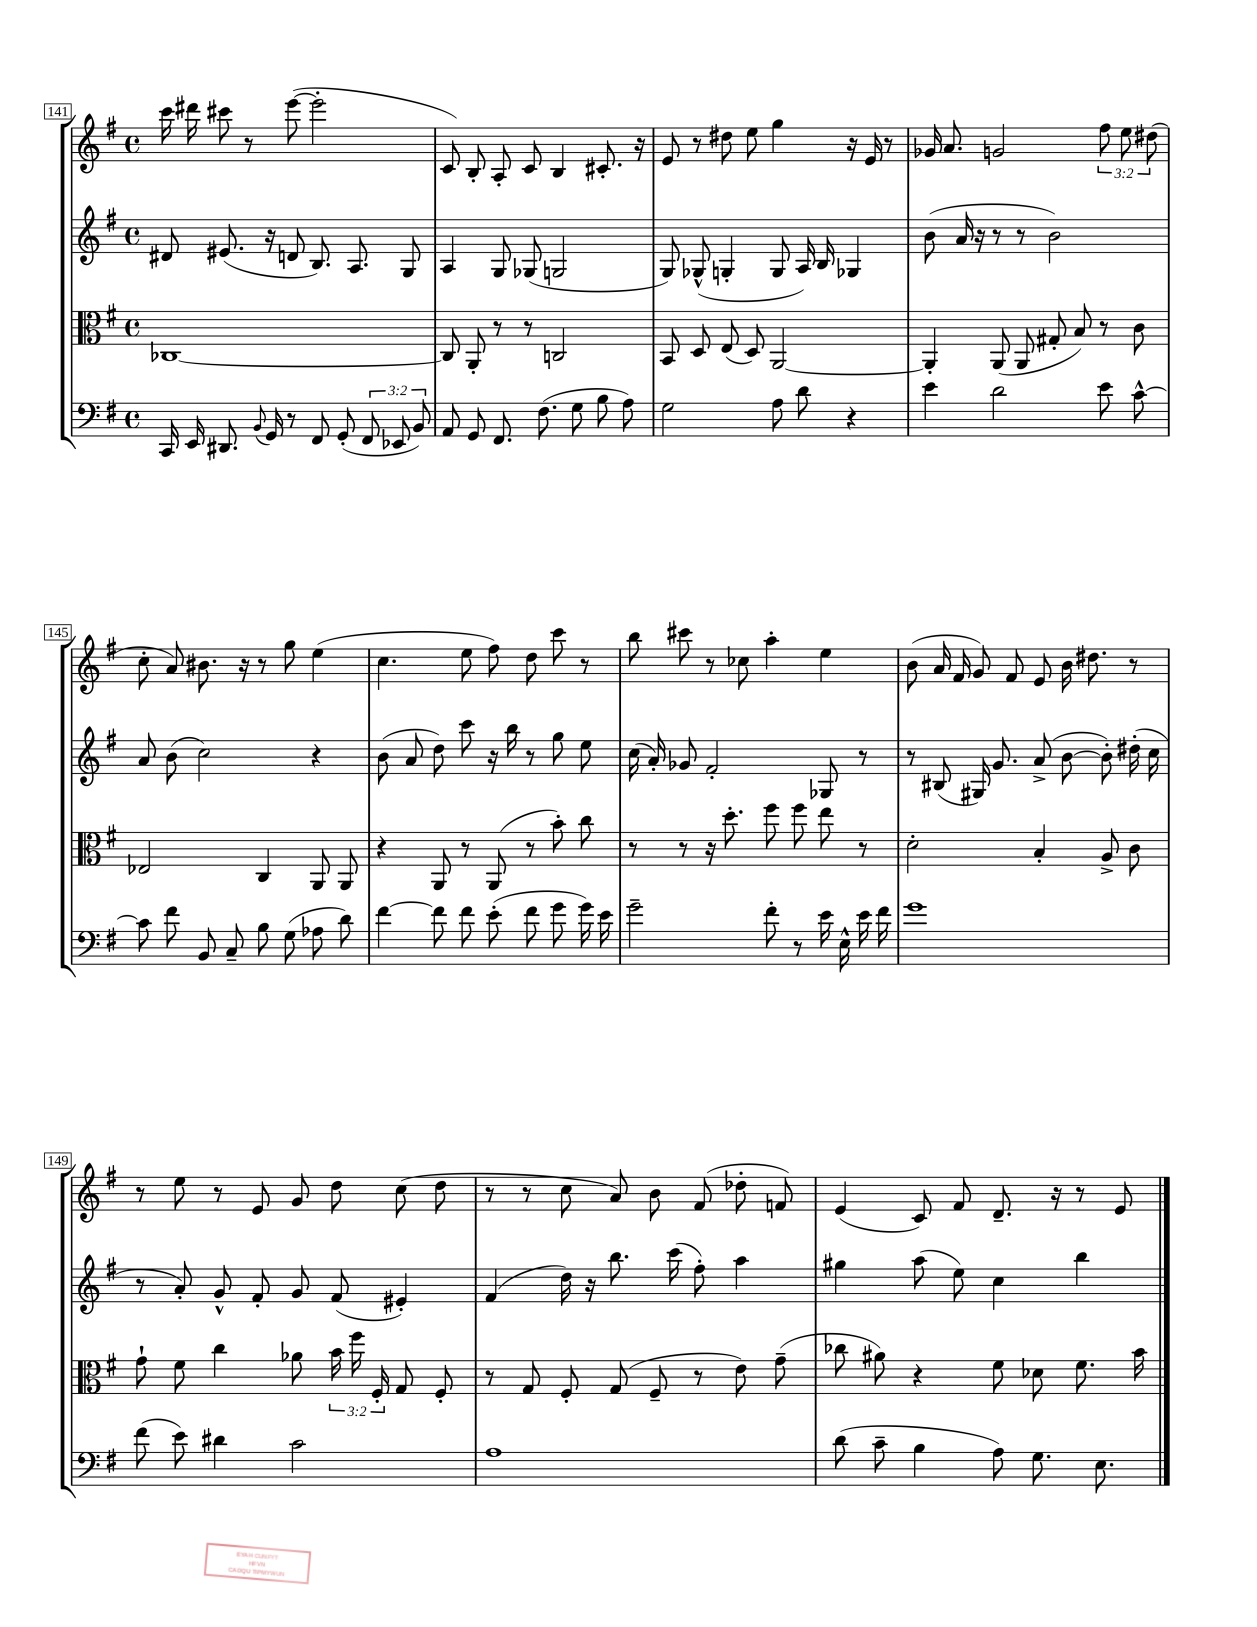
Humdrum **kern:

**kern	**kern	**kern	**kern
*staff4	*staff3	*staff2	*staff1
*clefF4	*clefC3	*clefG2	*clefG2
*k[f#]	*k[f#]	*k[f#]	*k[f#]
*M4/4	*M4/4	*M4/4	*M4/4
*met(c)	*met(c)	*met(c)	*met(c)
16CC	[1C-	8d#	16ccc
16EE	.	.	16ddd#
8.DD#	.	(8.e#	8ccc#
.	.	.	8r
8qqBB	.	.	.
16GG	.	16r	.
8r	.	8d	([8eee
8FF#	.	8.B)	2eee']
(8GG'	.	.	.
.	.	8.A	.
12FF#	.	.	.
12EE-	.	.	.
.	.	8G	.
12BB)	.	.	.
=	=	=	=
8AA	8C-]	4A	8c)
8GG	8AA'	.	8B'
8.FF#	8r	8G	8A'
.	8r	(8G-	8c
(8.F#	.	.	.
.	2C	2G	4B
8G	.	.	.
8B	.	.	8.c#'
8A)	.	.	.
.	.	.	16r
=	=	=	=
2G	8BB	8G)	8e
.	8D	(8G-^^	8r
.	(8E	4G'	8dd#
.	8D)	.	8ee
8A	[2AA	8G	4gg
8d	.	16A)	.
.	.	16B	.
4r	.	4G-	16r
.	.	.	16e
.	.	.	8r
=	=	=	=
4e	4AA']	(8b	16g-
.	.	.	8.a
.	.	16a	.
.	.	16r	.
2d	(8AA	8r	2g
.	8AA	8r	.
.	8G#'	2b)	.
.	8B)	.	.
8e	8r	.	12ff#
.	.	.	12ee
[8c^^	8c	.	.
.	.	.	(12dd#
=	=	=	=
8c]	2E-	8a	8cc'
8f#	.	(8b	8a)
8BB	.	2cc)	8.b#
8C~	.	.	.
.	.	.	16r
8B	4C	.	8r
(8G	.	.	8gg
8A-	8AA	4r	(4ee
8d)	8AA	.	.
=	=	=	=
[4f#	4r	(8b	4.cc
.	.	8a	.
8f#]	8AA	8dd)	.
8f#	8r	8ccc	8ee
(8e'	(8AA	16r	8ff#)
.	.	16bb	.
8f#	8r	8r	8dd
8g	8b')	8gg	8ccc
16g)	8cc	8ee	8r
16e	.	.	.
=	=	=	=
2g~	8r	(16cc	8bb
.	.	16a')	.
.	8r	8g-	8ccc#
.	16r	2f#'	8r
.	8.dd'	.	.
.	.	.	8cc-
8f#'	8ff#	.	4aa'
8r	8ff#	.	.
16e	8ee	8G-	4ee
16E^^	.	.	.
16e	8r	8r	.
16f#	.	.	.
=	=	=	=
1g	2d'	8r	(8b
.	.	(8B#	16a
.	.	.	16f#
.	.	16G#)	8g)
.	.	8.g	.
.	.	.	8f#
.	4B'	(8a^	8e
.	.	[8b	16b
.	.	.	8.dd#
.	8A^	8b'])	.
.	8c	(16dd#'	8r
.	.	16cc	.
=	=	=	=
(8f#	8g`	8r	8r
8e)	8f#	8a')	8ee
4d#	4cc	8g^^	8r
.	.	8f#'	8e
2c	8a-	8g	8g
.	24b	(8f#	8dd
.	24ff#	.	.
.	24F#'	.	.
.	8G	4e#')	(8cc
.	8F#'	.	8dd
=	=	=	=
1A	8r	(4f#	8r
.	8G	.	8r
.	8F#'	16dd)	8cc
.	.	16r	.
.	(8G	8.bb	8a)
.	8F#~	.	8b
.	.	(16ccc	.
.	8r	8ff#')	(8f#
.	8e)	4aa	8dd-'
.	(8g~	.	8f)
=	=	=	=
(8d	8cc-	4gg#	(4e
8c~	8a#)	.	.
4B	4r	(8aa	8c)
.	.	8ee)	8f#
8A)	8f#	4cc	8.d~
8.G	8d-	.	.
.	.	.	16r
.	8.f#	4bb	8r
8.E	.	.	.
.	.	.	8e
.	16b	.	.
==	==	==	==
*-	*-	*-	*-
